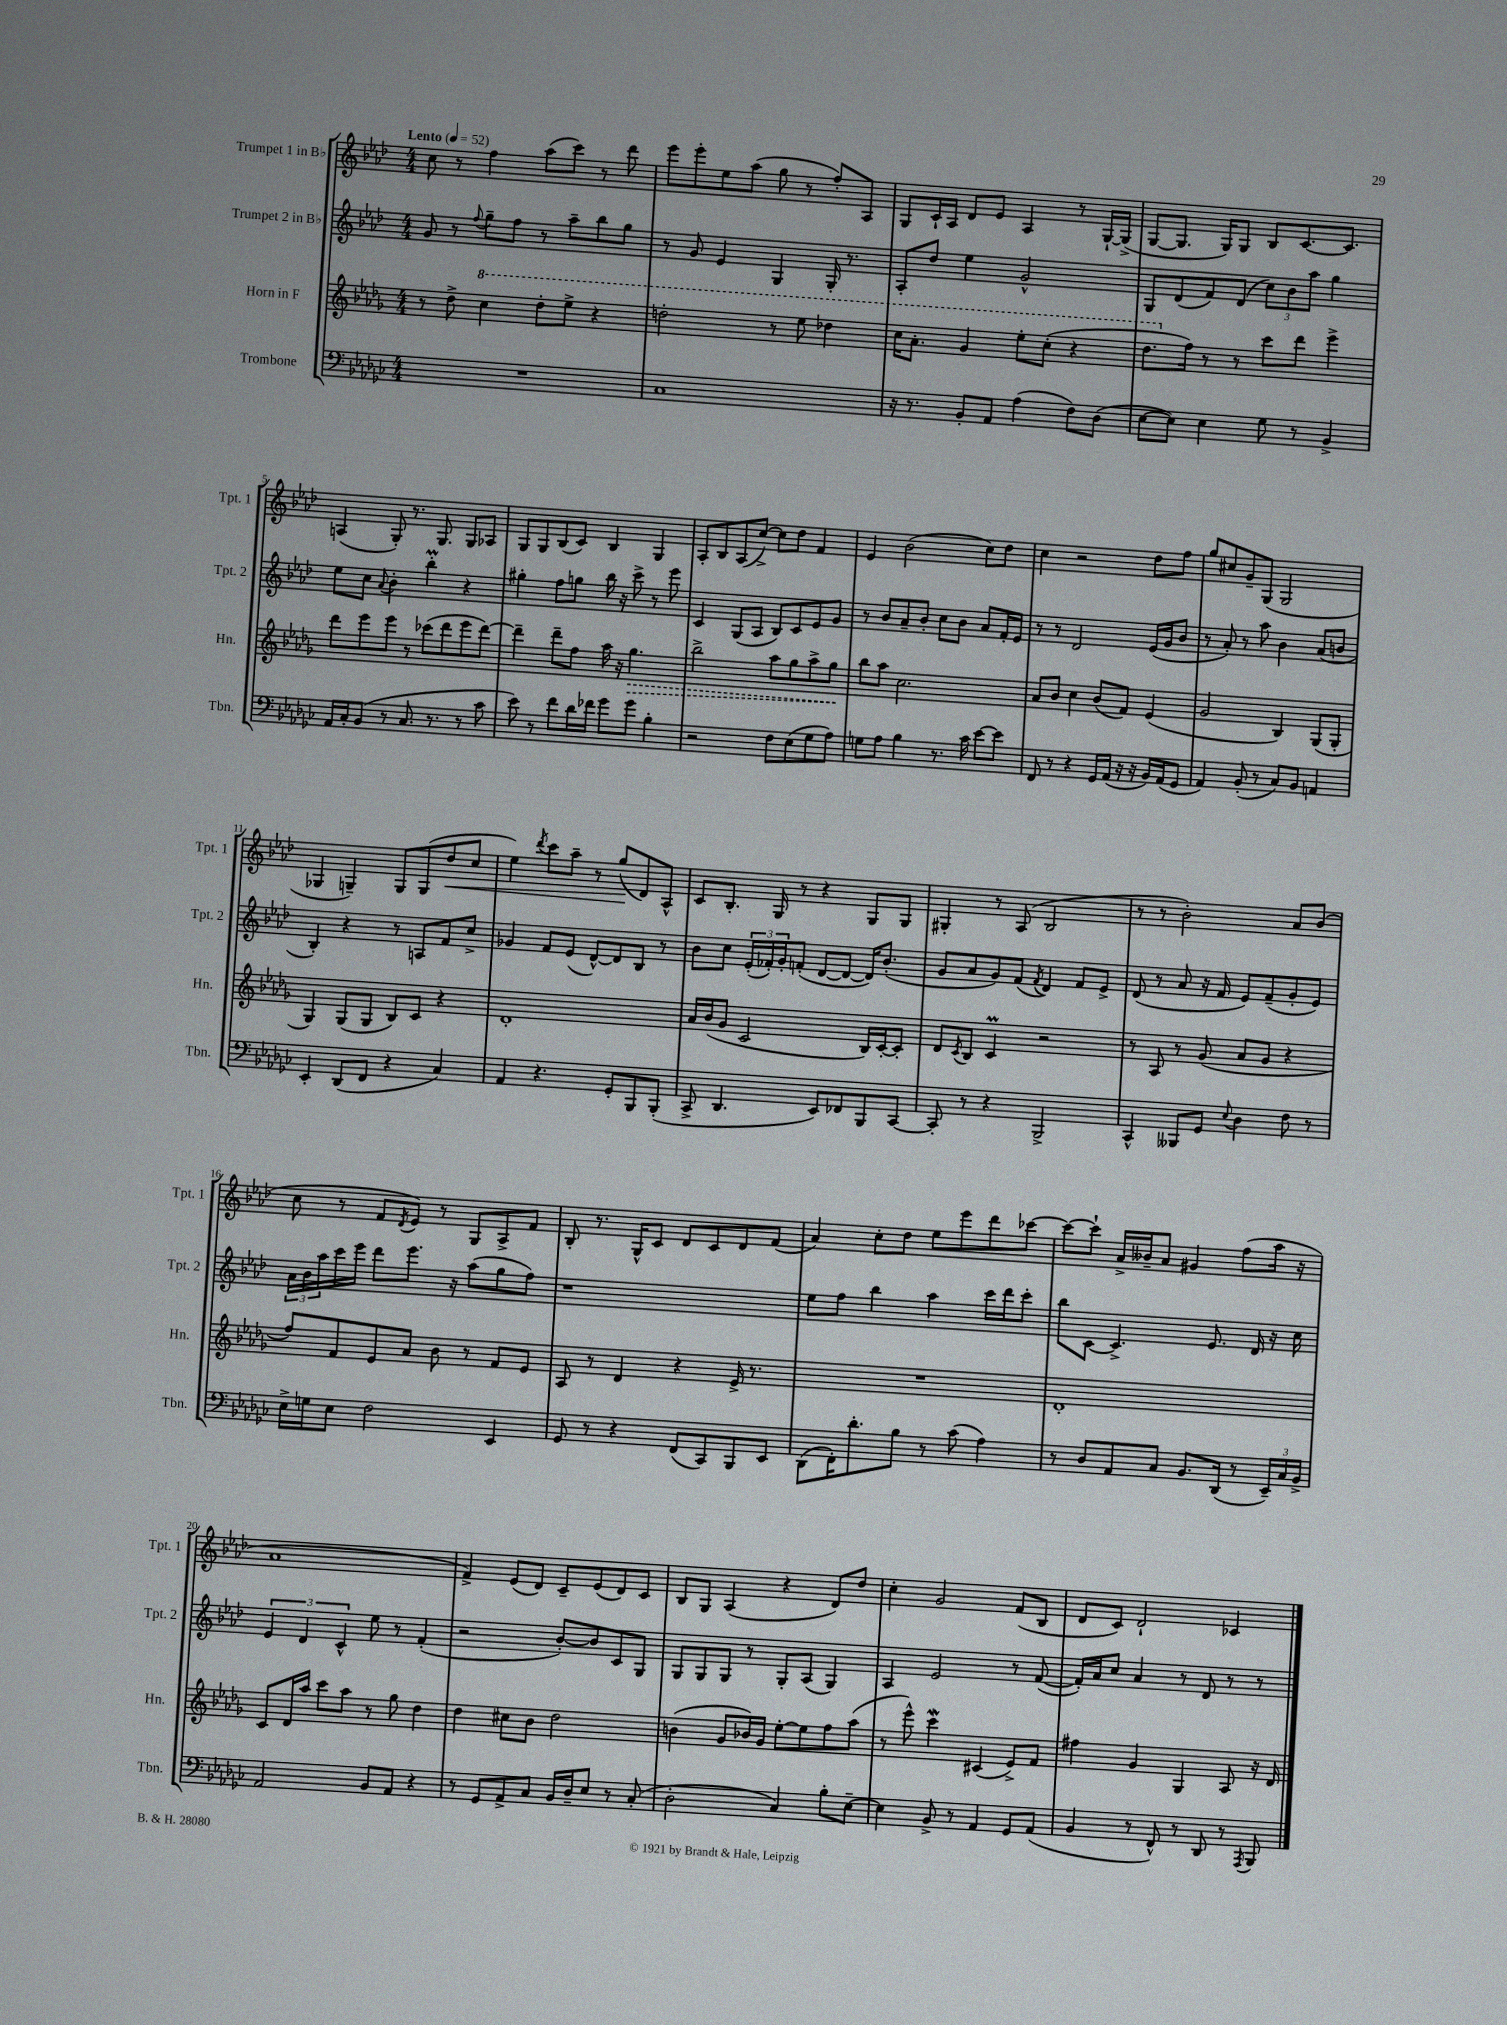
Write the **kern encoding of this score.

**kern	**kern	**kern	**kern
*staff4	*staff3	*staff2	*staff1
*clefF4	*clefG2	*clefG2	*clefG2
*k[b-e-a-d-g-c-]	*k[b-e-a-d-g-]	*k[b-e-a-d-]	*k[b-e-a-d-]
*M4/4	*M4/4	*M4/4	*M4/4
*MM52	*MM52	*MM52	*MM52
1r	8r	8g/	8cc\
.	8dd-^\	8r	8r
.	.	8qqff/	.
.	4ccc\	8gg~\L	4ff\
.	.	8ff\J	.
.	8ddd-'\L	8r	(8aa-\L
.	8eee-^\J	8aa-~\L	8ccc\J)
.	4r	8bb-\	8r
.	.	8gg\J	8ddd-\
=	=	=	=
1C-	2ddd'\	8r	8eee-\L
.	.	8g/	8eee-'\
.	.	4e-/	8ee-\
.	.	.	(8aa-\J
.	8r	4G/	8gg\
.	8eee-\	.	8r
.	4ddd-\	16G'/	8ff'/L)
.	.	8.r	.
.	.	.	8A-/J
=	=	=	=
16r	16ccc\LK	8A-'/L	8G/L
8.r	8.aa-'\J	.	.
.	.	8dd-/J	16c`/L
.	.	.	16A-/JJ
8BB-'/L	4gg-/	4ee-\	8d-/L
8AA-/J	.	.	8e-/J
(4A-\	8eee-'\L	2g^^/	4A-/
.	(8ccc'\J	.	.
8F\L)	4r	.	8r
(8D-\J	.	.	[16G`/LL
.	.	.	(16G^/]JJ
=	=	=	=
[8E-\L	8.ddd-\L	8G/L	[8G/L
8E-\]J)	.	(8d-/	8.G/]J
.	16ff\Jk)	.	.
4E-\	8r	8f/)	.
.	.	.	16G/LK)
.	8r	(8d-/J	8G/J
8G-\	8ccc\L	12cc\L)	8B-/L
.	.	12b-\	.
8r	8ddd-\J	.	[8.c/
.	.	12aa-\J	.
4BB-^/	4eee-^\	4gg\	.
.	.	.	8.c/]J
=	=	=	=
16AA-/LL	8ddd-\L	8ee-\L	(4A/
16C-'/J	.	.	.
(8BB-/J	8eee-\	8cc\J	.
.	.	8qqa-/	.
8r	8eee-\J	4b-'\	8G'/)
8.C-/	8r	.	8.r
.	(8ccc-\L	4bb-'\	.
8.r	.	.	8.G/
.	8ddd-\	.	.
8r	8eee-\	4r	8G/L
8c-\	[8ddd-\J)	.	8A-/J
=	=	=	=
8e-\)	4ddd-~\]	4gg#'\	8G/L
8r	.	.	8G/
8f\L	8ddd-~\L	8ff\L	(8B-/
16d-\L	8ff\J	8gg\J	8c/J)
16f-\JJ	.	.	.
8g-\L	16aa-\	16bb-\	4B-/
.	16r	16r	.
8g-\J	4.gg-\	8ccc^\	.
4B-'\	.	8r	4G/
.	.	8eee-\	.
=	=	=	=
2r	2bb-^\	4c/	8A-'/L
.	.	.	8B-/
.	.	(8G/L	(8A-/
.	.	8A-/J	[8cc^/J)
8F\L	8aa-\L	8B-/L)	8cc\]L
(8E-\	8gg-\	8c/	8dd-\J
8G-\	8aa-^\	8e-/	4f/
8A-\J)	8gg-\J	8g/J	.
=	=	=	=
8G\L	8bb-\L	8r	4e-/
8A-\J	8aa-\J	8b-/L	.
4B-\	2.cc\	8a-~/	(2b-\
.	.	8b-'/J	.
8.r	.	8cc\L	.
.	.	8b-\J	.
16c-\	.	.	.
[8e-\L	.	8a-/L	8cc\L)
8e-\]J	.	16f'/L	8dd-\J
.	.	16e-/JJ	.
=	=	=	=
8FF/	8a-/L	8r	4cc\
8r	8b-/J	8r	.
4r	4cc\	2d-/	2r
16GG-/LL	(8b-/L	.	.
(16AA-/JJ	.	.	.
16r	8f/J)	.	.
16r	.	.	.
16BB-/LL)	(4e-/	(16e-/LL	8dd-\L
(16AA-/J	.	16g/J	.
8GG-/J	.	8b-/J	8ff\J
=	=	=	=
4AA-/)	2g-/	8r	8gg/L
.	.	8a-'/)	8cc#/
(8BB-'/	.	8r	8g~/
8r	.	8aa-\	(8G/J
8C-/L)	4B-/)	4b-\	2G/
8BB-/J	.	.	.
4AA/	(8G-/L	(8a-/L	.
.	8G-'/J	8b/J	.
=	=	=	=
4EE-'/	4G-/)	4B-'/)	4G-/
(8DD-/L	(8G-/L	4r	4G~/)
8FF/J	8G-/J	.	.
4r	8B-/L)	8r	8G/L
.	8c/J	8A/L	(8G/
4C-/)	4r	8f/	8dd-/
.	.	8cc^/J	8cc/J
=	=	=	=
4AA-/	1d-'	4g-/	4ee-\)
.	.	.	8qddd-/
4.r	.	8f/L	8ccc\L
.	.	(8e-/J	8aa-~\J
.	.	[8d-^^/L)	8r
8GG-'/L	.	8d-/]	(8gg/L
8BBB-/	.	8B-/J	8d-/)
(8BBB-'/J	.	8r	8A-^^/J
=	=	=	=
8CC-^/	16a-/LL	8b-\L	8c/L
.	(16b-/J	.	.
4.DD-/	8g-/J	8cc\J	8.B-'/J
.	2c/	(24e-'/LL	.
.	.	24f-'/)	.
.	.	.	16G/
.	.	24g'/J	.
.	.	(8f'/J	8r
8EE-/L)	.	[8d-/L	4r
8FF-/	.	8d-/_J	.
8BBB-/	16B-/LL)	16d-/]LK)	8G/L
.	[16c'/J	(8.b-'/J	.
[8CC-/J	8c'/]J	.	8G/J
=	=	=	=
8CC-'/]	8d-/L	8g/L	4G#'/
.	8qc/	.	.
8r	8B-/J	8a-/	.
4r	4c/	8g/)	8r
.	.	(8f/J	(8A-/
.	.	8qf/	.
2BBB-^/	2r	4d-/)	2B-/
.	.	8f/L	.
.	.	8e-^/J	.
=	=	=	=
4CC-^^/	8r	(8d-/	8r
.	8A-/	8r	8r
8BBB--/L	8r	8a-/	2b-'\)
8GG-/J	(8g-/	16r	.
.	.	16f/	.
8qqE-/	.	.	.
4D-\	8a-/L	8e-/L)	.
.	8g-/J	(8f~/	.
8F\	4r	8g'/	8a-/L
8r	.	8e-/J)	(8b-/J
=	=	=	=
16E-^\LL	8ff/L)	24a-\LL	8cc\
.	.	24b-\	.
16G\J	.	.	.
.	.	24aa-\	.
8E-\J	8f/	16ccc\	8r
.	.	16eee-\JJ	.
2F\	8e-/	8ddd-\L	8f/L
.	.	.	8qd-/
.	8a-/J	8.eee-\J	8e-/J)
.	8b-\	.	8r
.	.	16r	.
.	8r	(8aa-\L	8G/L
4EE-/	8f/L	8gg\	8A-^/
.	8e-/J	8ff\J)	8f/J
=	=	=	=
8GG-/	8A-/	1r	8B-'/
8r	8r	.	8.r
4r	4d-/	.	.
.	.	.	16G^^/LK
.	.	.	8c/J
(8FF/L	4r	.	8d-/L
8CC-/)	.	.	8c/
8BBB-/	16e-^/	.	8d-/
.	8.r	.	.
8EE-/J	.	.	(8f/J
=	=	=	=
(8DD-\L	1r	8ee-\L	4a-/)
16FF'\K)	.	8ff\J	.
8.d-'\	.	.	.
.	.	4bb-\	8cc'\L
8B-\J	.	.	8dd-\J
8r	.	4aa-\	8ee-\L
(8c-\	.	.	8eee-\
4A-\)	.	16ccc\LL	8ddd-\
.	.	16ddd-\J	.
.	.	8ccc'\J	[8ccc-\J
=	=	=	=
8r	1d-'	8bb-\L	8ccc-\_L
8D-/L	.	[8c\J	8ccc-`\]J
8AA-/	.	4.c^/]	16a-^/LL
.	.	.	16b--~/J
8C-/J	.	.	8a-/J
8.BB-/L	.	.	4g#/
.	.	8.e-/	.
(16DD-/Jk	.	.	.
8r	.	.	(8ff\L
.	.	16d-/	.
24EE-~/LL)	.	16r	16aa-\Jk
24C-/	.	.	.
.	.	16cc\	16r
24BB-^/JJ	.	.	.
=	=	=	=
2AA-/	8c/L	6e-/	1a-
.	16d-/L	.	.
.	.	6d-/	.
.	16aa-/JJ	.	.
.	8ccc\L	.	.
.	.	6c^^/	.
.	8aa-\J	.	.
8BB-/L	8r	8ee-\	.
8AA-/J	8gg-\	8r	.
4r	4dd-\	(4f'/	.
=	=	=	=
8r	4dd-\	2r	4f^/)
8GG-/L	.	.	.
8AA-^/	8cc#\L	.	(8e-/L
8C-/J	8b-\J	.	8d-/J)
16BB-/LL	2dd-\	[8b-'/L)	8c~/L
16D-~/J	.	.	.
8E-/J	.	8b-/]	(8e-/
8r	.	8c/	8d-/)
(8C-'/	.	8G/J	8c/J
=	=	=	=
2D-'\	(4b\	8G/L	8B-/L
.	.	8G/	8G/J
.	8g-/L	8G/J	(4A-/
.	16b-/L)	8r	.
.	16g-/JJ	.	.
4C-/)	[8ee-'\L	8G'/L	4r
.	8ee-\]	(8A-/J	.
8B-'\L	8ff\	4G/)	8d-/L)
[8E-~\J	(8aa-\J	.	8dd-/J
=	=	=	=
4E-\]	8r	4A-/	4cc'\
.	8eee-^^\)	.	.
8BB-^/	4ccc\	2e-/	2g/
8r	.	.	.
4AA-/	(4c#/	.	.
8GG-/L	8e-^/L)	8r	(8f/L
(8AA-/J	8f/J	([8f/	8B-/J
=	=	=	=
4BB-/	4ff#\	16f'/]LL)	8d-/L
.	.	16a-/J	.
.	.	8cc/J	8c/J)
8r	4g-/	4a-/	2d-`/
8FF^^/)	.	.	.
8r	4G-/	8r	.
8DD-/	.	8d-/	.
8r	8A-/	8r	4c-/
8qAAA-/	.	.	.
8BBB-/	16r	8r	.
.	16d-/	.	.
==	==	==	==
*-	*-	*-	*-
